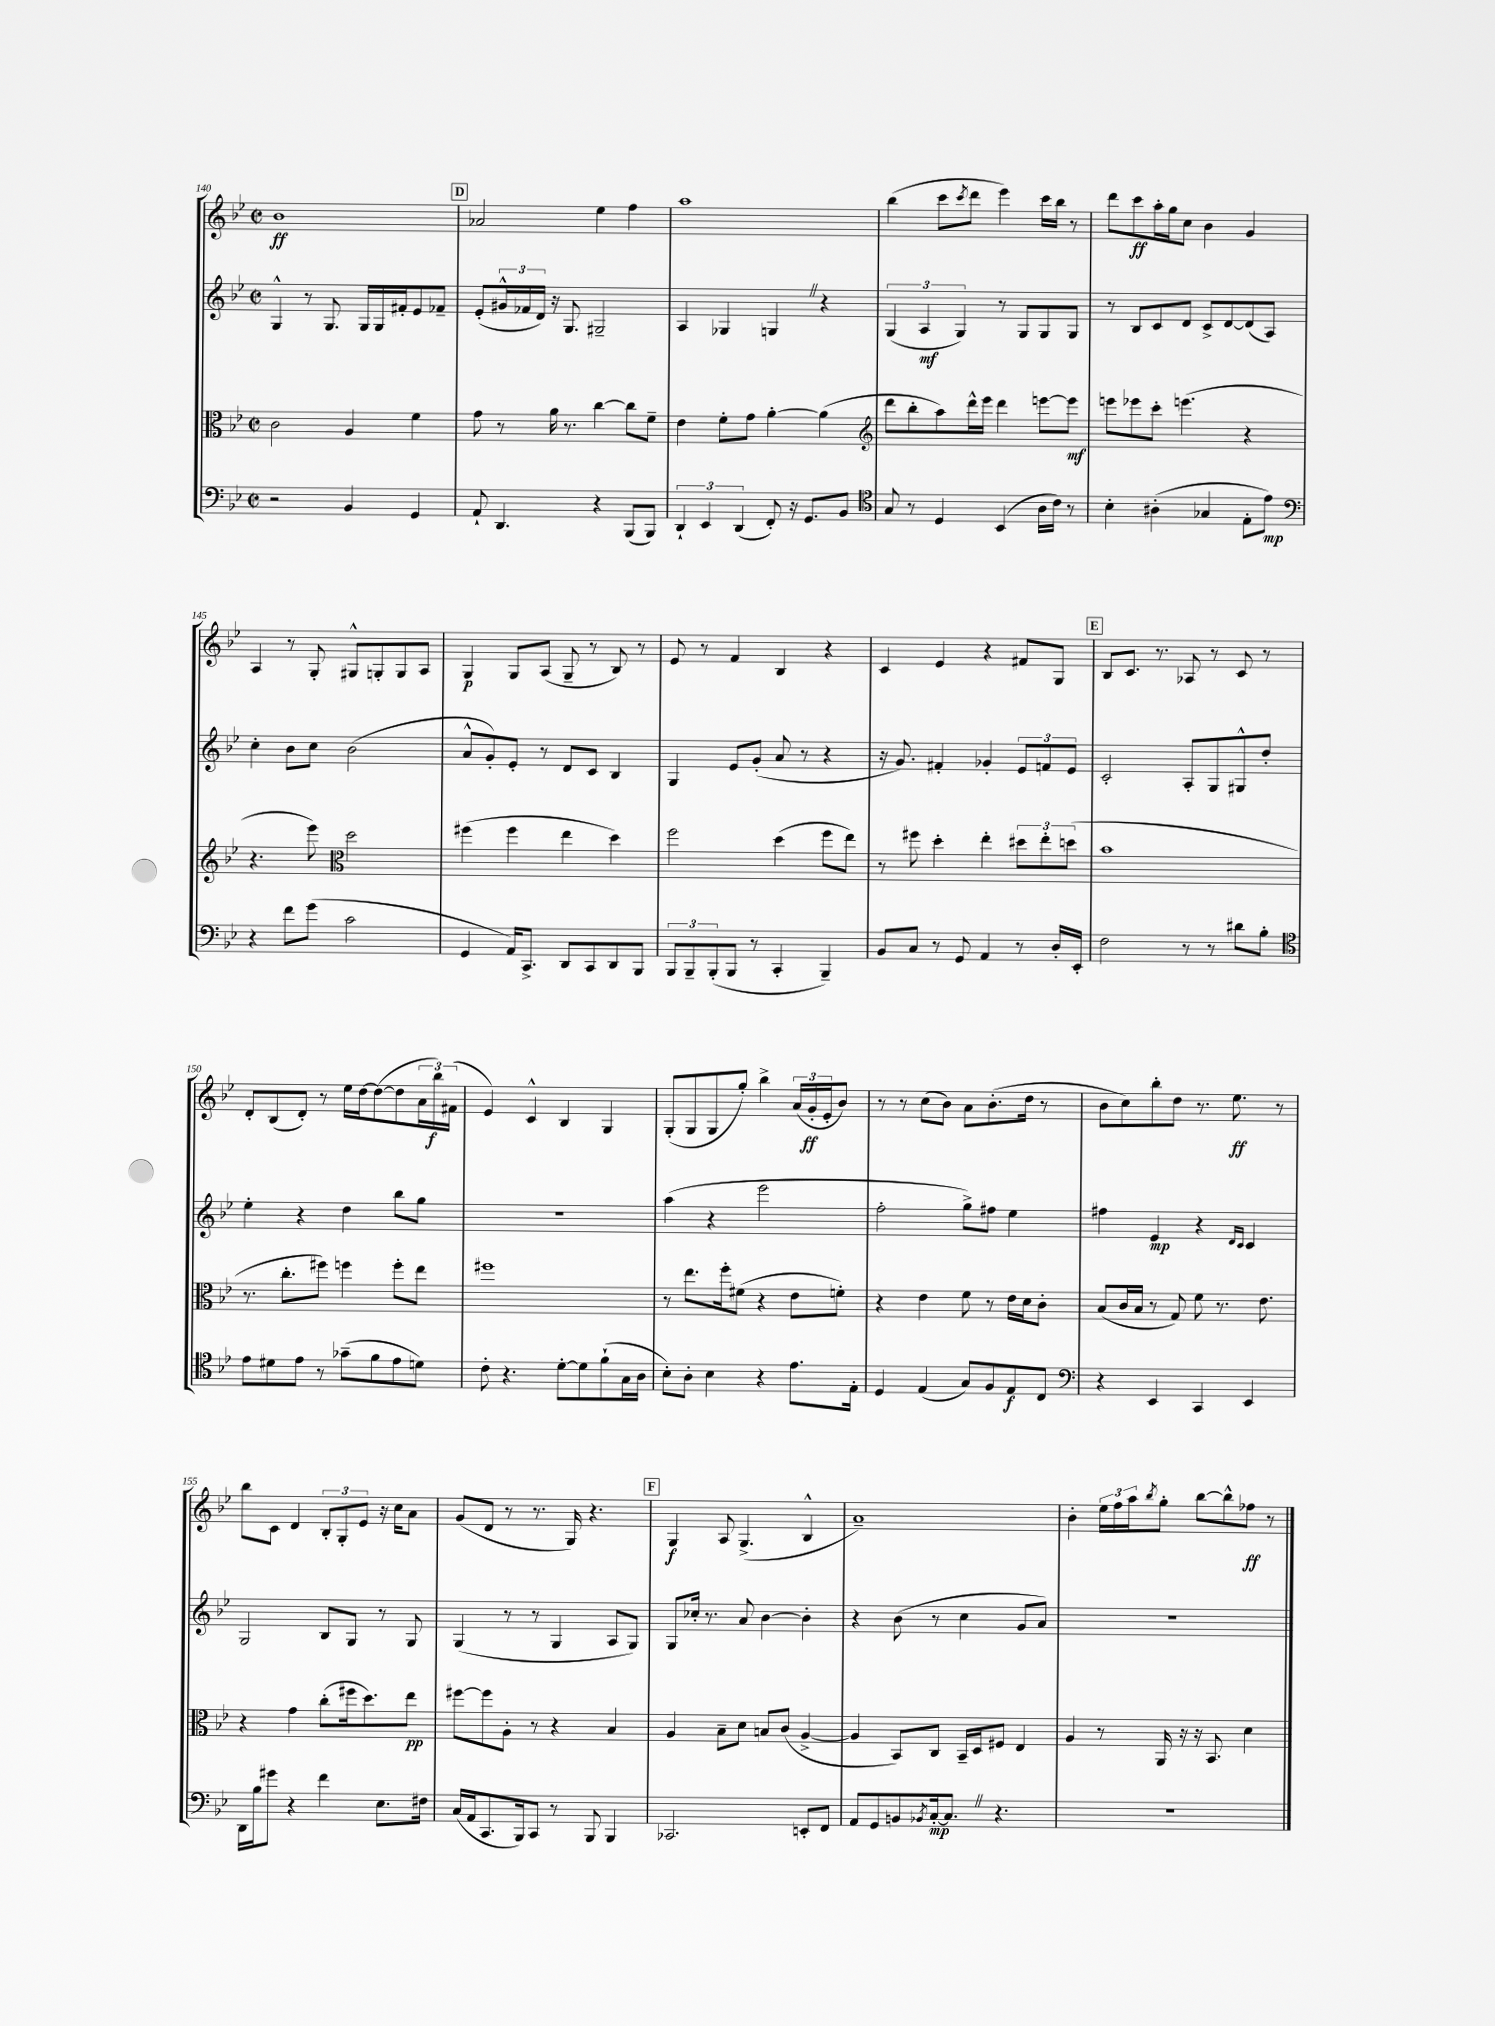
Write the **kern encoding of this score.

**kern	**kern	**kern	**kern
*staff4	*staff3	*staff2	*staff1
*clefF4	*clefC3	*clefG2	*clefG2
*k[b-e-]	*k[b-e-]	*k[b-e-]	*k[b-e-]
*M2/2	*M2/2	*M2/2	*M2/2
*met(c|)	*met(c|)	*met(c|)	*met(c|)
2r	2c	4G^^	1b-
.	.	8r	.
.	.	8.G	.
4BB-	4A	.	.
.	.	16G	.
.	.	16G	.
.	.	16f#'	.
4GG	4f	8e-	.
.	.	8f-~	.
=	=	=	=
8AA`	8g	(8e-'	2a-
4.DD	8r	24g#^^	.
.	.	24f-	.
.	.	24d)	.
.	16a	16r	.
.	8.r	8.G	.
4r	[4cc	2G#~	4ee-
(8BBB-	8cc]	.	4ff
8BBB-)	8f~	.	.
=	=	=	=
6DD`	4e-	4A	1aa
6EE-	.	.	.
.	8f'	4G-	.
(6DD	.	.	.
.	8g	.	.
8FF')	[4a'	4G	.
16r	.	.	.
8.GG	.	.	.
.	(4a]	4r	.
8BB-	.	.	.
=	=	=	=
*clefC4	*clefG2	*	*
8G	8ddd	(6G	(4bb-
8r	8bb-'	.	.
.	.	6A	.
4D	8aa)	.	8ccc
.	.	6G)	.
.	.	.	8qccc
.	16ddd^^	.	8ddd
.	16eee-	.	.
(4BB-	4ddd	8r	4eee-)
.	.	8G	.
16A	[8eee	8G	16ccc
16c)	.	.	16bb-
8r	8eee]	8G	8r
=	=	=	=
4B-'	8eee	8r	8ddd
.	8eee-	8B-	8ccc
(4A#'	8ccc'	8c	16aa'
.	.	.	16gg
.	(4.eee	8d	8cc
4G-	.	8c^	4b-
.	.	[8d	.
8E-'	4r	(8d]	4g
8e-)	.	8A)	.
=	=	=	=
*clefF4	*	*	*
4r	4.r	4cc'	4A
8f	.	8b-	8r
(8g	8eee-)	8cc	8G'
*	*clefC3	*	*
2c	2dd	(2b-	8G#^^
.	.	.	8G'
.	.	.	8G
.	.	.	8A
=	=	=	=
4GG	(4ff#	8a^^	4G
.	.	8g')	.
16AA)	4ff#	8e-'	8G
8.CC^	.	.	.
.	.	8r	(8A
8DD	4ee-	8d	8G~
8CC	.	8c	8r
8DD	4dd)	4B-	8B-)
8BBB-	.	.	8r
=	=	=	=
12BBB-	2ff	4G	8e-
12BBB-~	.	.	.
.	.	.	8r
(12BBB-'	.	.	.
8BBB-	.	8e-	4f
8r	.	(8g'	.
4CC'	(4dd	8a	4B-
.	.	8r	.
4BBB-~)	8ff	4r	4r
.	8ee-)	.	.
=	=	=	=
8BB-	8r	16r	4c
.	.	8.g)	.
8C	8ff#	.	.
8r	4dd'	4f#'	4e-
8GG	.	.	.
4AA	4ee-'	4g-'	4r
8r	12dd#	12e-	8f#
.	12ee-'	12f	.
16D'	.	.	8G
.	(12dd	12e-	.
16EE-'	.	.	.
=	=	=	=
2F	1b-	2c'	8B-
.	.	.	8.c
.	.	.	8.r
8r	.	8A'	8A-
8r	.	8G	8r
8d#	.	8G#^^	8c
8B-'	.	8dd'	8r
=	=	=	=
*clefC4	*	*	*
8e-	8.r	4ee-'	8d'
8d#	.	.	(8B-
.	8.cc'	.	.
8e-	.	4r	8d')
8r	8ff#)	.	8r
(8g-~	4ff	4dd	16ee-
.	.	.	[16dd
8f	.	.	(8dd_
8e-	8ff'	8bb-	8dd]
8d)	8ee-	8gg	24a
.	.	.	24bb-)
.	.	.	(24f#
=	=	=	=
8c'	1ff#	1r	4e-)
4.r	.	.	.
.	.	.	4c^^
[8d'	.	.	4B-
8d]	.	.	.
(8f`	.	.	4G
16G	.	.	.
16A	.	.	.
=	=	=	=
8B-')	8r	(4aa	(8G'
8A'	8.ee-	.	8G
4B-	.	4r	8G
.	16ff'	.	.
.	(8f#	.	8gg')
4r	4r	2eee-	4bb-^
8.e-	8e-	.	(24a
.	.	.	24g'
.	.	.	24e-'
.	8f')	.	8b-)
16E-'	.	.	.
=	=	=	=
4D	4r	2ff'	8r
.	.	.	8r
(4E-	4e-	.	(8cc
.	.	.	8b-)
8G)	8f	8gg^)	8a
8F	8r	8ff#	(8.b-'
8E-	16e-	4ee-	.
.	16d	.	16dd
8C	8c'	.	8r
=	=	=	=
*clefF4	*	*	*
4r	(8B-	4ff#	8b-
.	16c	.	8cc)
.	16B-	.	.
4EE-	8r	4e-	8bb-'
.	8G)	.	8dd
4CC	8f	4r	8.r
.	8.r	.	.
.	.	.	8.ee-
.	.	16qqd	.
.	.	16qqc	.
4EE-	.	4c	.
.	8.e-	.	.
.	.	.	8r
=	=	=	=
16DD	4r	2G	8bb-
16B-	.	.	.
8g#	.	.	8c
4r	4g	.	4d
4f	(8cc'	8B-	12B-'
.	.	.	12G'
.	16ff#	8G	.
.	.	.	12e-
.	8.dd)	.	.
8.E-	.	8r	16r
.	.	.	16cc
.	8ee-	8G	8a
16F#	.	.	.
=	=	=	=
(16C	[8ff#	(4G	(8g
16AA	.	.	.
8.CC	8ff#]	.	8d
.	8A'	8r	8r
16BBB-)	.	.	.
8CC	8r	8r	8.r
8r	4r	4G	.
.	.	.	16G)
8BBB-	.	.	4.r
4BBB-	4B-	8A	.
.	.	8G)	.
=	=	=	=
2.CC-	4A	8G	4G
.	.	16cc-'	.
.	.	8.r	.
.	8B-~	.	8A
.	8d	8a	(4.G^
.	8B	[4b-	.
.	(8c	.	.
8EE'	[4A^	4b-']	4B-^^
8FF	.	.	.
=	=	=	=
8AA	4A]	4r	1a~)
8GG	.	.	.
8BB	8BB-)	(8b-	.
8qBB-	.	.	.
[16C'	8C	8r	.
8.C]	.	.	.
.	16BB-~	4cc	.
.	16D	.	.
4.r	8F#	.	.
.	4E-	8g	.
.	.	8a)	.
=	=	=	=
1r	4A	1r	4b-'
.	8r	.	24ee-
.	.	.	24ff
.	.	.	24aa
.	.	.	8qbb-
.	16AA	.	8gg'
.	16r	.	.
.	16r	.	[8bb-
.	8.BB-	.	.
.	.	.	8bb-^^]
.	4d	.	8ff-
.	.	.	8r
==	==	==	==
*-	*-	*-	*-
